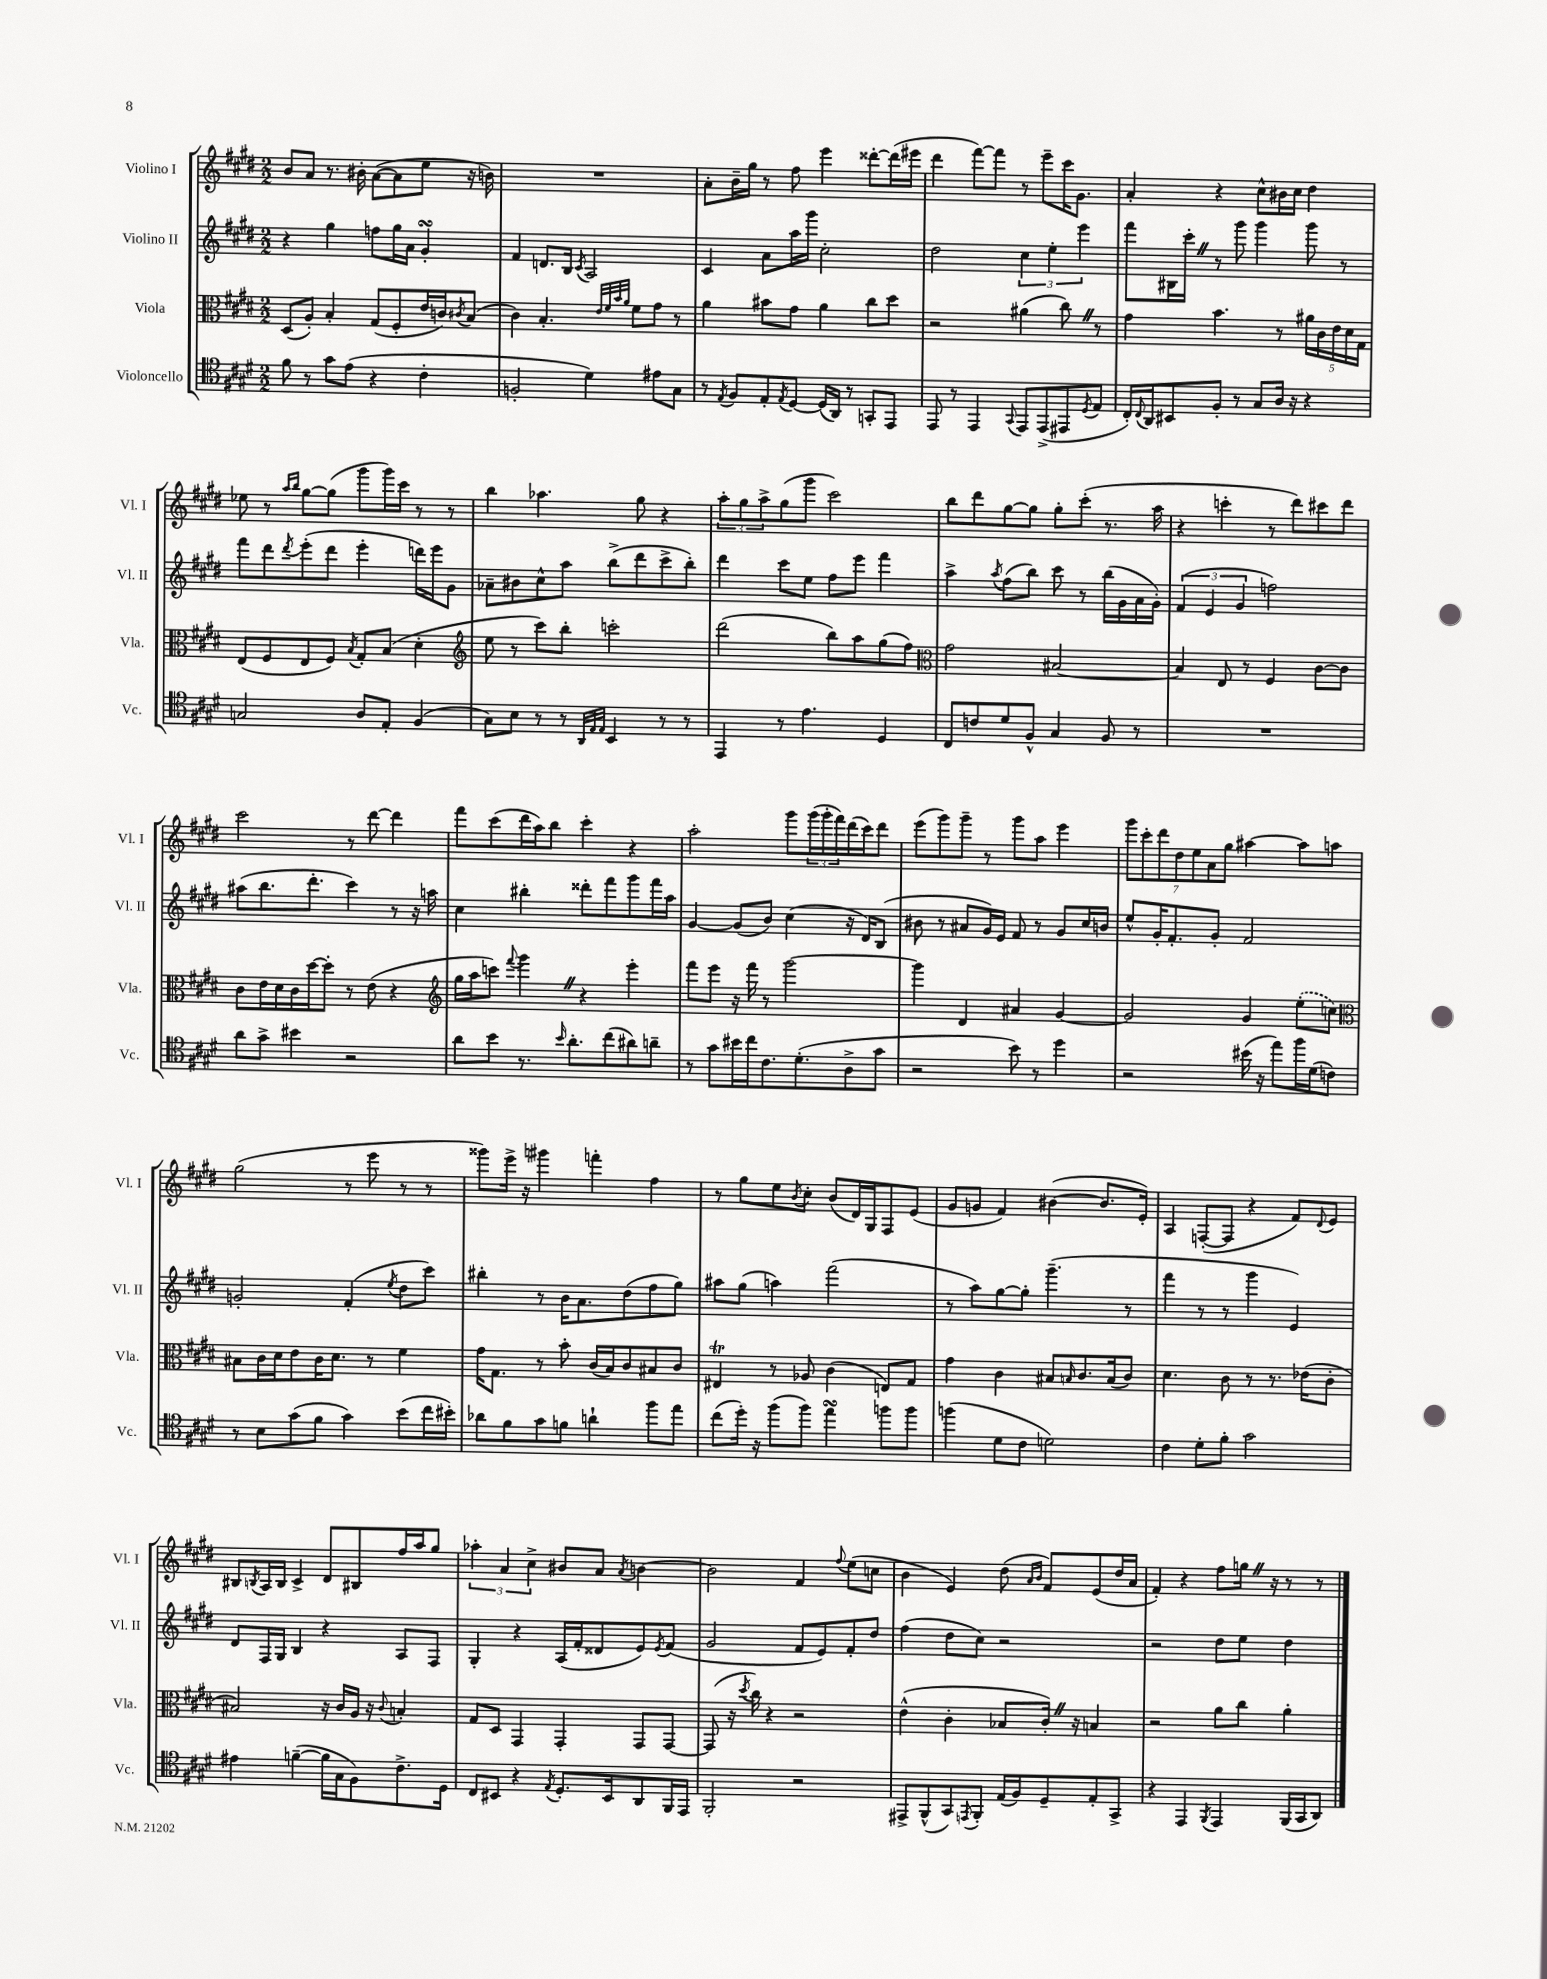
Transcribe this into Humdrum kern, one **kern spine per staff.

**kern	**kern	**kern	**kern
*staff4	*staff3	*staff2	*staff1
*clefC4	*clefC3	*clefG2	*clefG2
*k[f#c#g#d#]	*k[f#c#g#d#]	*k[f#c#g#d#]	*k[f#c#g#d#]
*M2/2	*M2/2	*M2/2	*M2/2
8f#	(8D#	4r	8b
8r	8A')	.	8a
8g#	4B'	4gg#	8.r
(8e	.	.	.
.	.	.	16b#'
4r	(8G#	8ff	([8a
.	8F#'	16gg#	8a]
.	.	16a	.
4c#'	16e	4g#'	8ee
.	16c)	.	.
.	8qc#	.	.
.	(8B	.	16r
.	.	.	16b)
=	=	=	=
2F'	4c#)	4f#	1r
.	4.B'	8.d	.
.	.	16B	.
.	.	8qc#	.
4d#)	.	2A	.
.	32qqe	.	.
.	32qqf#	.	.
.	32qqb	.	.
.	32qqa	.	.
.	8f#	.	.
8e#	8g#	.	.
8G#	8r	.	.
=	=	=	=
8r	4a	4c#	8a'
8qE	.	.	.
8F#	.	.	16b~
.	.	.	16gg#
8E'	8b#	8a	8r
8qE	.	.	.
[8D#	8g#	16aa	8ff#
.	.	16ggg#	.
(16D#]	4a	2cc#'	4eee
16AA)	.	.	.
8r	.	.	.
8GG'	8cc#	.	[8ddd##'
8EE	8dd#	.	(16ddd##]
.	.	.	16eee#
=	=	=	=
8EE	2r	2dd#	4ddd#
8r	.	.	.
4EE	.	.	[8fff#)
.	.	.	8fff#]
8qqGG#	.	.	.
8EE	(4a#	6cc#	8r
(8EE^	.	.	8eee~
.	.	6ee'	.
8EE#	8cc#)	.	16ccc#
.	.	.	8.g#
.	.	6eee	.
8qD#	.	.	.
8E	8r	.	.
=	=	=	=
16C#')	4g#	8fff#	4a'
8qqC#	.	.	.
16AA	.	.	.
8BB#	.	16B#	.
.	.	16ccc#'	.
8F#'	4.b	8r	4r
8r	.	8ggg#	.
8G#	.	4ggg#	8cc#^^
16A	8r	.	16b#
16r	.	.	16cc#
4r	20a#	8ggg#	4dd#
.	20c#	.	.
.	20e	.	.
.	.	8r	.
.	20d#	.	.
.	20G#	.	.
=	=	=	=
2G	(8E	8fff#	8ee-
.	8F#	8ddd#	8r
.	.	.	16qqaa
.	.	8qddd#	16qqbb
.	8E	(8eee'	[8gg#
.	8F#)	8ddd#	(8gg#]
.	8qB	.	.
8A	8G#'	4eee'	8ggg#
8E'	(8B	.	16ggg#)
.	.	.	16ccc#
(4F#	4d#'	16ddd)	8r
.	.	16eee	.
.	.	8g#	8r
=	=	=	=
*	*clefG2	*	*
8G#)	8ee	8a-~	4bb
8B	8r	8b#	.
8r	8ccc#)	8cc#^^	4.aa-
8r	8bb'	8aa	.
32qqAA	.	.	.
32qqE	.	.	.
32qqE	.	.	.
4BB	2ccc'	(8bb^	.
.	.	8ddd#	8gg#
8r	.	8ccc#^	4r
8r	.	8bb')	.
=	=	=	=
4EE	(2ddd#	4ddd#	12aa'
.	.	.	12gg#
.	.	.	12aa^
8r	.	8ccc#	(8gg#
4.e	.	8ee	8ggg#
.	8bb)	8ff#	2ccc#)
.	8aa	8eee	.
4D#	(8gg#	4fff#	.
.	8ff#)	.	.
=	=	=	=
*	*clefC3	*	*
8C#	2g#	4aa^	8bb
8c	.	.	8ddd#
.	.	8qaa	.
8d#	.	(8ff#	[8gg#
8F#^^	.	8bb)	8gg#]
4G#	[2B#	8ccc#	8gg#'
.	.	8r	(8ccc#'
8F#	.	(16bb	8.r
.	.	16g#	.
8r	.	16a	.
.	.	16g#')	16aa
=	=	=	=
1r	4B#]	(6f#	4r
.	.	6e	.
.	8E	.	4ccc'
.	.	6g#	.
.	8r	.	.
.	4F#	2ff)	8r
.	.	.	8ddd#)
.	[8c#	.	8ccc#
.	8c#]	.	8ddd#
=	=	=	=
8a	8c#	(8aa#	2ccc#
8g#^	16e	8.bb	.
.	16d#	.	.
4b#	16c#	.	.
.	[16dd#	8.ddd#'	.
.	8dd#']	.	.
2r	8r	4ccc#)	8r
.	(8e	.	[8ddd#
.	4r	8r	4ddd#]
.	.	16r	.
.	.	16aa	.
=	=	=	=
*	*clefG2	*	*
8a	16gg#	4cc#	8fff#
.	16aa	.	.
8b	8ccc)	.	(8ccc#
.	8qqfff#	.	.
8.r	4ggg#	4bb#'	16ddd#
.	.	.	16aa)
.	.	.	8bb
16qqb	.	.	.
8.a'	.	.	.
.	4r	8ddd##'	4ccc#'
(8cc#	.	8fff#	.
8a#)	4eee'	8ggg#	4r
8a~	.	16fff#	.
.	.	16aa	.
=	=	=	=
8r	8fff#	[4g#	2aa'
8g#	8eee	.	.
16b#	16r	(8g#]	.
16cc#	16fff#	.	.
8.c#	8r	8b)	.
.	[2ggg#	(4cc#	8ggg#
(8.d#'	.	.	.
.	.	.	(24ggg#
.	.	.	24ggg#'
.	.	.	24fff#)
8A^	.	16r	(16ddd#
.	.	16d#)	16ccc#)
8g#	.	(8B	8ddd#
=	=	=	=
2r	4ggg#]	8b#	(8eee
.	.	8r	8ggg#)
.	4d#	8a#	8ggg#~
.	.	16g#)	8r
.	.	16e	.
8b)	4a#	8f#	8ggg#
8r	.	8r	8aa
4dd#	[4g#	8g#	4eee
.	.	16cc#	.
.	.	16b	.
=	=	=	=
2r	2g#]	8ee^^	14ggg#
.	.	.	14ccc#'
.	.	16g#'	.
.	.	.	14ddd#
.	.	8.f#'	.
.	.	.	14dd#
.	.	.	14ee
.	.	.	14a
.	.	8g#'	.
.	.	.	14gg#
(16b#	4g#	2f#	[4aa#
16r	.	.	.
8ee)	.	.	.
16ff#	(8ee'	.	8aa#]
(16d#	.	.	.
8c)	8cc)	.	8aa
=	=	=	=
*	*clefC3	*	*
8r	8B#	2g'	(2gg#
8B	16c#	.	.
.	16d#	.	.
(8g#	8e	.	.
8f#	16c#	.	.
.	8.d#	.	.
4g#)	.	(4f#'	8r
.	8r	.	8eee
.	.	8qee	.
(8b	4f#	8dd#	8r
16cc#	.	8ccc#)	8r
16b#')	.	.	.
=	=	=	=
8a-	16g#	4bb#'	8ggg##)
.	8.G#	.	.
8f#	.	.	16eee^
.	.	.	16r
8g#	8r	8r	4ggg#
8f	8b'	16b	.
.	.	8.a	.
4a`	(16c#	.	4fff'
.	16B)	.	.
.	8c#	(8dd#	.
8ff#	8B#	8ff#	4ff#
8ee	8c#	8gg#)	.
=	=	=	=
(8cc#	4E#	8aa#	8r
16dd#')	.	(8gg#	8gg#
16r	.	.	.
(8ff#	8r	4aa)	8ee
.	.	.	8qb
8ff#)	8A-	.	8cc#'
4ee	(4c#	(2fff#	(8b
.	.	.	16d#)
.	.	.	16G#
8ff	8E)	.	8F#
8ff	8G#	.	(8e
=	=	=	=
(4ff	4g#	8r	8g#
.	.	8aa)	8g
8d#	4c#	[8gg#	4f#)
8c#	.	8gg#']	.
2d)	8B#	(4.ggg#~	([4b#
.	16qqB	.	.
.	8.c#	.	.
.	.	.	8.b#]
.	(16B	.	.
.	8c#)	8r	.
.	.	.	16e')
=	=	=	=
4c#	4.d#	4fff#	4A
8d#'	.	8r	([8F'
8f#'	8c#	8r	8F]
2g#	8r	4ggg#	4r
.	8.r	.	.
.	.	4e)	8f#)
.	(16e-	.	.
.	.	.	8qqd#
.	8c#'	.	8e
=	=	=	=
4e#	2B#)	8d#	8B#
.	.	.	8qB
.	.	16F#	16A
.	.	16G#	16B
([4f~	.	4B	4c#^
16f]	16r	4r	8d#
16G#	16c#	.	.
8F#)	16A	.	8B#
.	16r	.	.
.	8qqc#	.	.
8.c#^	4B'	8A	16ff#
.	.	.	16aa
.	.	8F#	8gg#
16D#	.	.	.
=	=	=	=
8C#	8G#	4G#'	6aa-'
8BB#	8D#	.	.
.	.	.	6a
4r	4GG#	4r	.
.	.	.	6cc#^
8qE	.	.	.
8.D#'	4GG#'	(16A	8b#
.	.	16f#'	.
.	.	8d##	8a
16BB#	.	.	.
.	.	.	8qa
8AA	8GG#	8e)	[4b
.	.	8qe	.
16FF#	[8GG#	(8f#	.
16EE	.	.	.
=	=	=	=
2FF#'	(8GG#]	2g#	2b]
.	16r	.	.
.	8qdd#	.	.
.	16cc#)	.	.
.	4r	.	.
2r	2r	8f#	4f#
.	.	8e)	.
.	.	.	8qqff#
.	.	8f#'	(8ee
.	.	8dd#	8cc
=	=	=	=
8EE#^	(4e^^	(4ff#	4b
(8FF#^^	.	.	.
8GG#)	4c#'	8dd#	4e)
8qEE	.	.	.
8FF#'	.	8cc#)	.
(16E	8B-	2r	(8dd#
16F#)	.	.	.
.	.	.	16qqa
.	.	.	16qqb
8D#~	16c#')	.	8f#)
.	16r	.	.
8E'	4B	.	(8e
8GG#^	.	.	16dd#
.	.	.	16a
=	=	=	=
4r	2r	2r	4f#')
4EE	.	.	4r
8qFF#	.	.	.
4EE	8a	8dd#	8ff#
.	8cc#	8ee	16gg
.	.	.	16r
(16FF#	4a'	4dd#	8r
16GG#	.	.	.
8AA)	.	.	8r
==	==	==	==
*-	*-	*-	*-
